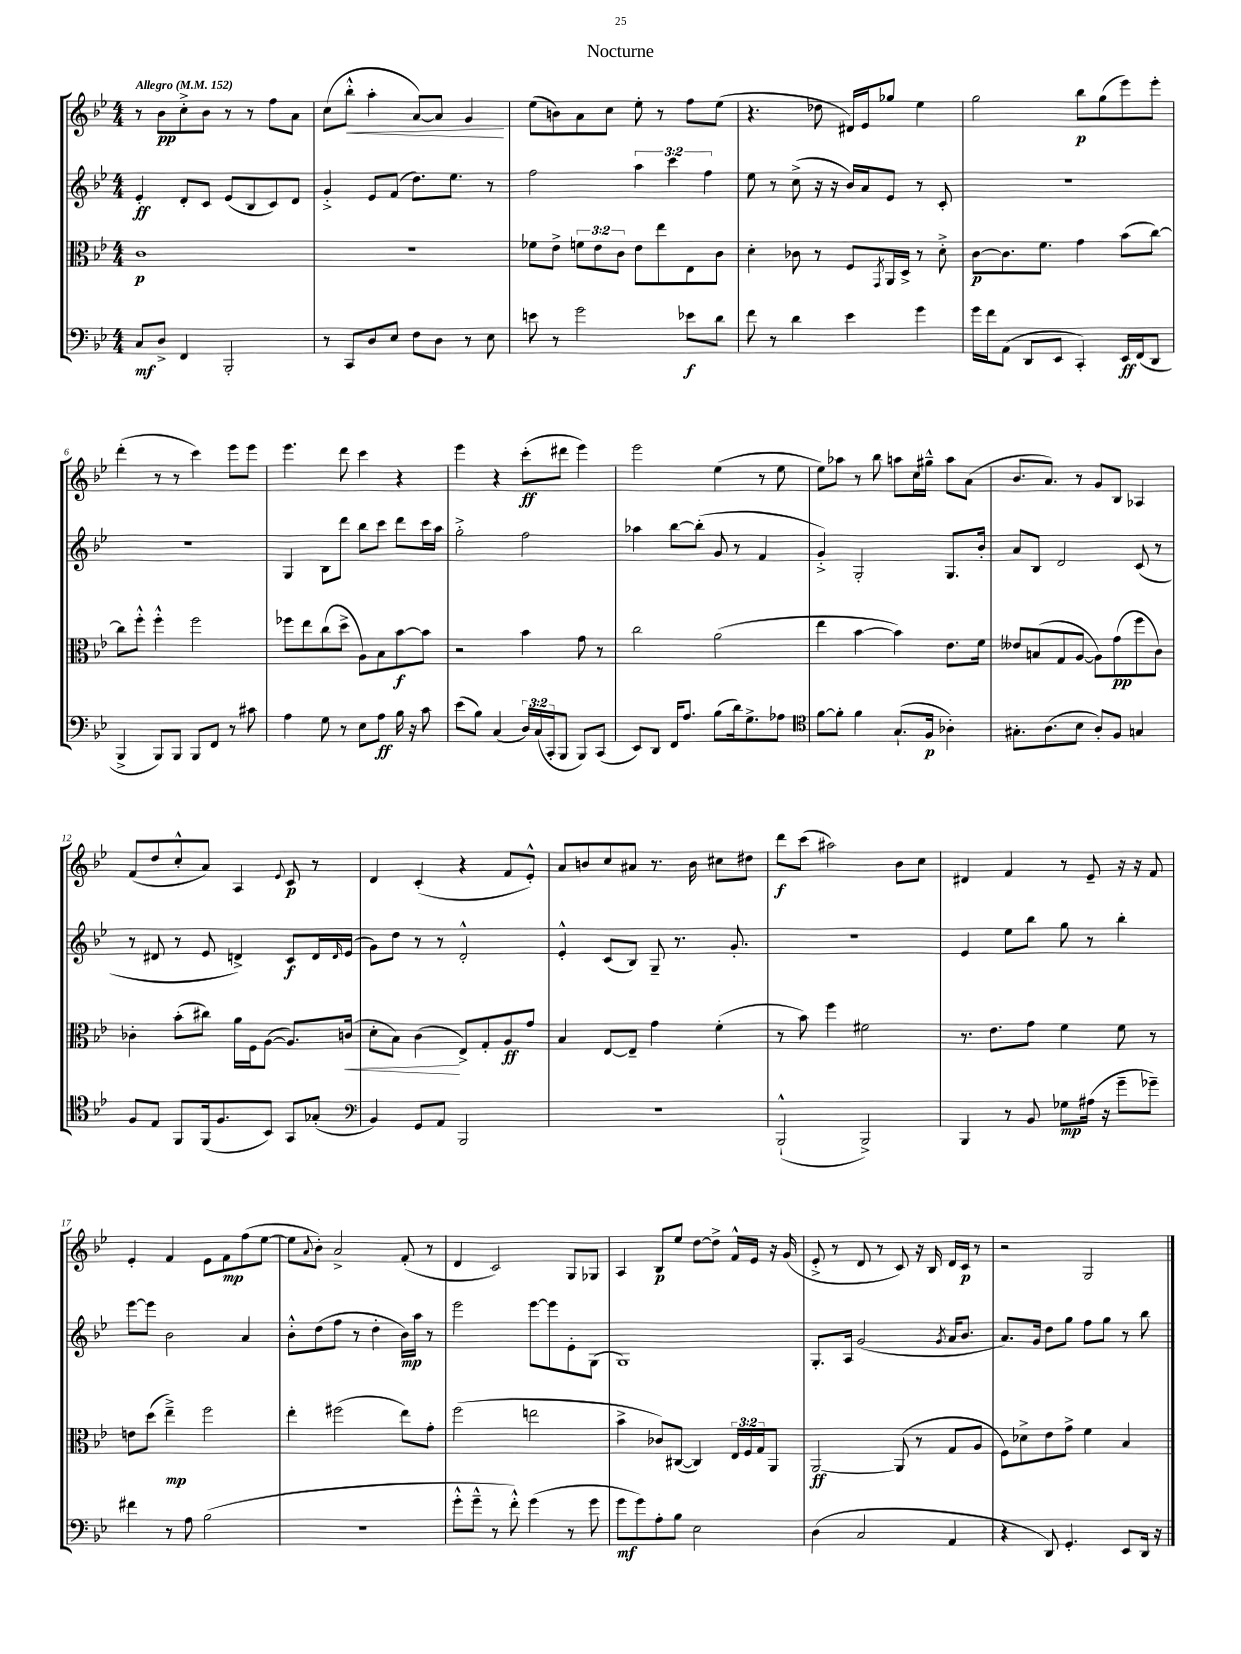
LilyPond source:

\header { title = "Nocturne" }
<<
\new StaffGroup <<
\new Staff = "s0" {
    \clef treble \key bes \major \numericTimeSignature \time 4/4 \tempo "Allegro" 4 = 152
    r8 bes'8\pp c''8-.-> bes'8 r8 r8 f''8 a'8 |
    c''8( bes''8-.-^\< a''4-. a'8~) a'8 g'4\! |
    ees''8( b'8) a'8 c''8 ees''8-. r8 f''8 ees''8( |
    r4. des''8 dis'16) ees'16 ges''8 ees''4 |
    g''2 bes''8\p g''8( ees'''8) ees'''8-. |
    d'''4-.( r8 r8 c'''4) ees'''8 ees'''8 |
    ees'''4. d'''8 c'''4 r4 |
    ees'''4 r4 c'''8-.\ff( dis'''8 ees'''4) |
    ees'''2 ees''4( r8 ees''8 |
    ees''8) aes''8 r8 bes''8 a''8 c''16 gis''16---^ a''8 a'8( |
    bes'8. a'8.) r8 g'8 bes8 aes4 |
    f'8( d''8 c''8-.-^ a'8) a4 \appoggiatura { ees'8 } c'8\p r8 |
    d'4 c'4-.( r4 f'8 ees'8-.-^) |
    a'8 b'8 c''8 ais'8 r8. b'16 cis''8 dis''8 |
    d'''8\f c'''8( ais''2) bes'8 c''8 |
    dis'4 f'4 r8 ees'8-- r16 r16 f'8 |
    ees'4-. f'4 ees'8 f'8\mp f''8( ees''8~ |
    ees''8 \appoggiatura { a'8 } bes'8-.) a'2-> f'8-.( r8 |
    d'4 c'2) g8 ges8 |
    a4 bes8\p ees''8 d''8~ d''8-> f'16-^ ees'16 r16 g'16( |
    ees'8-.-> r8 d'8 r8 c'8) r16 bes16 d'16 c'16\p r8 |
    r2 g2 \bar "|." |
}
\new Staff = "s1" {
    \clef treble \key bes \major \numericTimeSignature \time 4/4 \override Staff.TupletNumber.text = #tuplet-number::calc-fraction-text
    ees'4-.\ff d'8-. c'8 ees'8( bes8 c'8) d'8 |
    g'4-.-> ees'8 f'8( d''8.) ees''8. r8 |
    f''2 \tuplet 3/2 { a''4 c'''4 f''4 } |
    ees''8 r8 c''8->( r16 r16 bes'16) a'16 ees'8 r8 c'8-. |
    R1 |
    R1 |
    g4 bes8 d'''8 bes''8 c'''8 d'''8 c'''16 a''16 |
    g''2-.-> f''2 |
    aes''4 bes''8~ bes''8-.( g'8 r8 f'4 |
    g'4-.->) g2-. g8. bes'16-. |
    a'8 bes8 d'2 c'8( r8 |
    r8 dis'8 r8 ees'8 d'4->) c'8\f d'16 \grace { d'16 } ees'16( |
    g'8) d''8 r8 r8 d'2-.-^ |
    ees'4-.-^ c'8( bes8) g8-- r8. g'8.-. |
    R1 |
    ees'4 ees''8 bes''8 g''8 r8 bes''4-. |
    ees'''8~ ees'''8 bes'2 a'4 |
    bes'8-.-^ d''8( f''8 r8 d''4-. bes'16\mp) a''16 r8 |
    ees'''2 ees'''8~ ees'''8 ees'8-. g8( |
    g1) |
    g8.-. a16 g'2( \acciaccatura { g'8 } a'16 bes'8. |
    a'8.) g'16 d''8 g''8 f''8 g''8 r8 bes''8 \bar "|." |
}
\new Staff = "s2" {
    \clef alto \key bes \major \numericTimeSignature \time 4/4 \override Staff.TupletNumber.text = #tuplet-number::calc-fraction-text
    c'1\p |
    R1 |
    fes'8 ees'8-> \tuplet 3/2 { f'8 ees'8 c'8 } ees'8 ees''8 ees8 c'8 |
    d'4-. ces'8 r8 f8 \acciaccatura { g,8 } a,16 d16-> r8 d'8-.-> |
    c'8~\p c'8. f'8. g'4 bes'8( c''8~) |
    c''8 f''8-.-^ f''4-.-^ f''2 |
    fes''8 ees''8 c''8( d''8-> a8) bes8 bes'8~\f bes'8 |
    r2 bes'4 g'8 r8 |
    c''2 a'2( |
    ees''4 bes'4~ bes'4) ees'8. f'16 |
    eeses'8 b8( g8 a8~ a8) g'8\pp( f''8 c'8) |
    ces'4-. bes'8-.( cis''8) a'16 f16 a8~( a8.) c'16\<( |
    d'8-. bes8) c'4\!( ees8->) g8-. a8\ff g'8 |
    bes4 ees8~ ees8-- g'4 f'4-.( |
    r8 bes'8) f''4 fis'2 |
    r8. ees'8. g'8 f'4 f'8 r8 |
    e'8 d''8( ees''4--->\mp) f''2 |
    ees''4-. fis''2( ees''8) g'8-. |
    f''2( e''2 |
    bes'4-> ces'8) cis8~( cis4) \tuplet 3/2 { ees16 f16 g16 } a,8 |
    a,2~\ff a,8( r8 g8 a8 |
    f8) des'8-> ees'8 g'8-> f'4 bes4 \bar "|." |
}
\new Staff = "s3" {
    \clef bass \key bes \major \numericTimeSignature \time 4/4 \override Staff.TupletNumber.text = #tuplet-number::calc-fraction-text
    c8\mf d8-> f,4 bes,,2-. |
    r8 c,8 d8 ees8 f8 d8 r8 ees8 |
    e'8 r8 g'2 ees'8\f d'8 |
    f'8 r8 d'4 ees'4 g'4 |
    g'16 f'16 a,8( d,8 ees,8 c,4-.) ees,16\ff f,16( d,8 |
    bes,,4-> bes,,8) bes,,8 bes,,8 f,8 r8 cis'8 |
    a4 g8 r8 ees8 a8\ff bes16 r16 c'8 |
    ees'8( bes8) c4( \tuplet 3/2 { d16) c16( c,16-. } bes,,8 bes,,8) c,8( |
    ees,8) d,8 f,16 a8. bes8( d'16) g8.-> aes8 |
    \clef tenor f'8~ f'8-. f'4 g8.-!( f16\p aes4-.) |
    gis8.-. a8.( bes8 a8-.) f8 g4 |
    f8 ees8 f,8 f,16( f8. bes,8) g,8 ges8-.( |
    \clef bass bes,4) g,8 a,8 bes,,2 |
    R1 |
    bes,,2-!-^( bes,,2->) |
    bes,,4 r8 bes,8 ges8\mp ais16( r16 g'8-- ges'8--) |
    fis'4 r8 a8 bes2( |
    R1 |
    g'8-.-^ g'8---^ r8 f'8-.-^) g'4( r8 g'8 |
    g'8\mf g'8) a8-. bes8 ees2 |
    d4( c2 a,4 |
    r4 d,8) g,4.-. ees,8 d,16 r16 \bar "|." |
}
>>
>>
